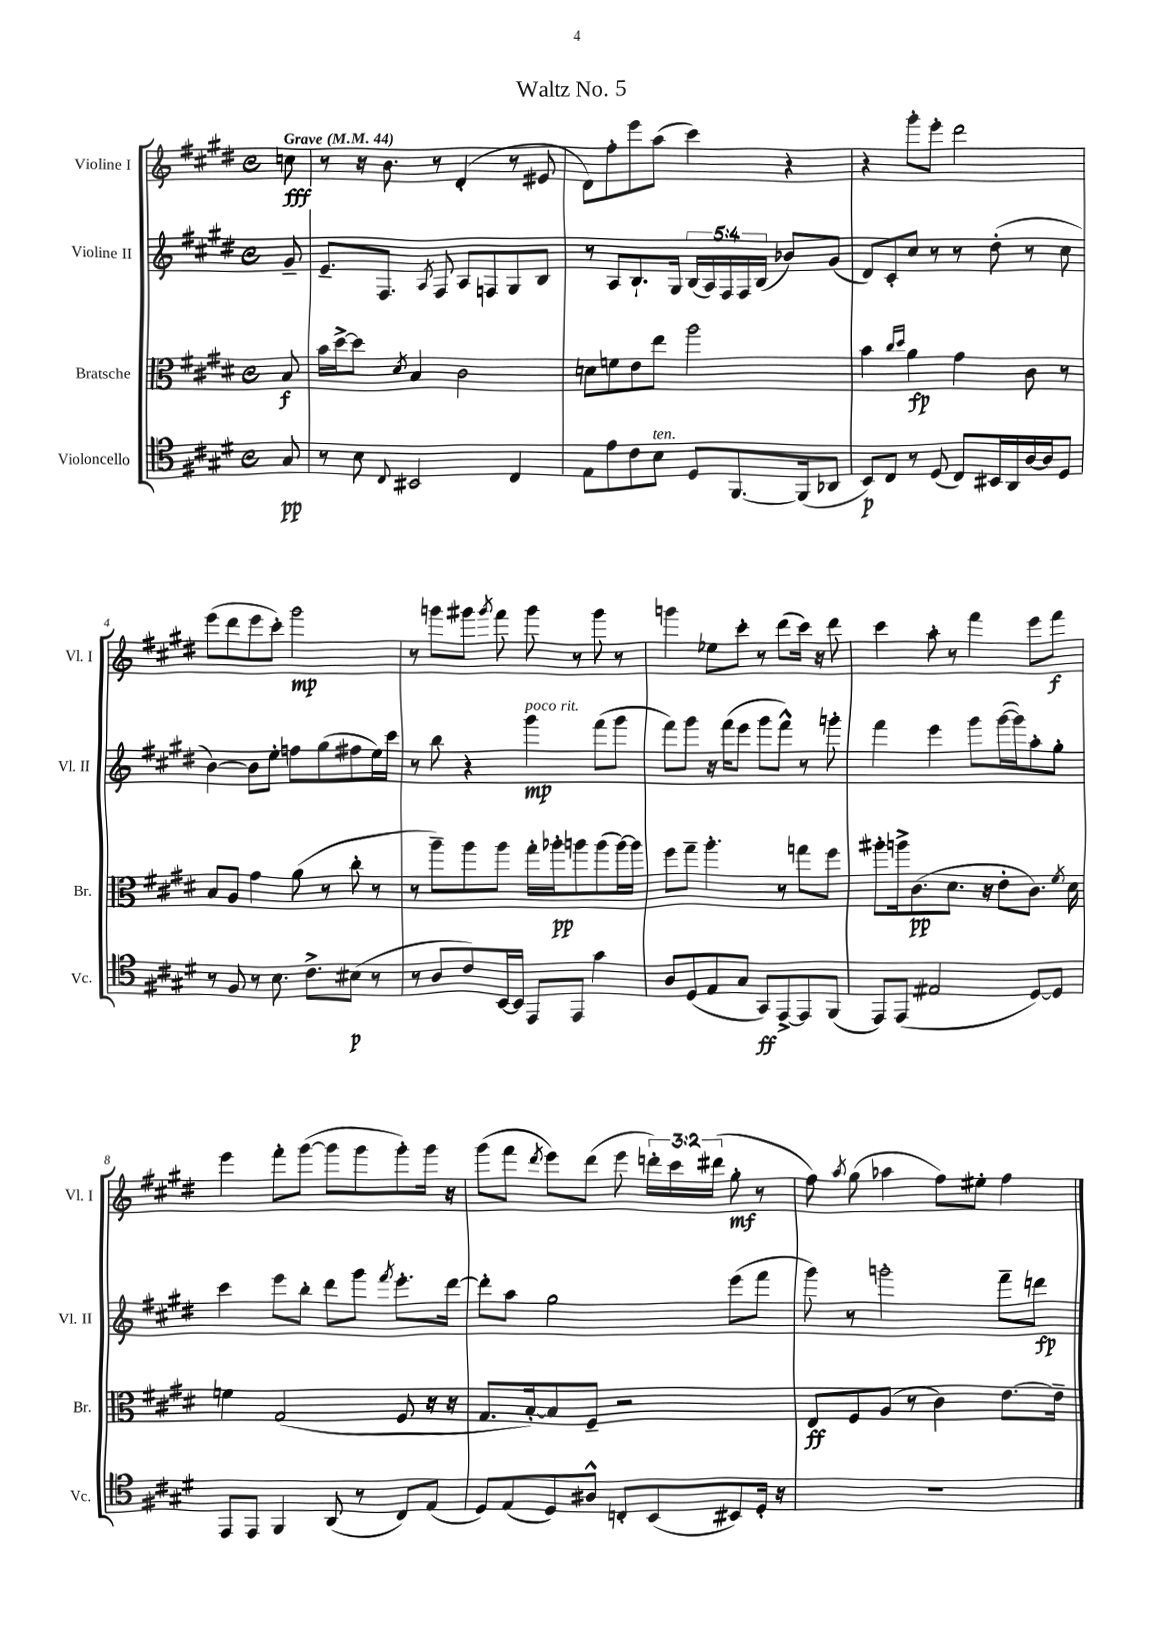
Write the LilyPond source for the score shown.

\header { title = "Waltz No. 5" }
<<
\new StaffGroup <<
\new Staff = "s0" \with { instrumentName = "Violine I" shortInstrumentName = "Vl. I" } {
    \clef treble \key e \major \defaultTimeSignature \time 4/4 \override Staff.TupletNumber.text = #tuplet-number::calc-fraction-text \partial 8 \tempo "Grave" 4 = 44
    \autoBeamOff c''8\fff |
    r8 r16 b'8. r8 dis'4-.( r8 eis'8 |
    dis'8[) fis''8-. e'''8 a''8]( cis'''4) r4 |
    r4 gis'''8[-. e'''8]-. dis'''2 |
    e'''8[( dis'''8 e'''8 cis'''8]-.) gis'''2\mp |
    r8 g'''8[ gis'''8] \acciaccatura { gis'''8 } fis'''8 gis'''8 r8 gis'''8 r8 |
    g'''4 ees''8[ cis'''8]-. r8 dis'''8[( cis'''16]) r16 dis'''8 |
    cis'''4 a''8-. r8 fis'''4 e'''8[ fis'''8]\f |
    e'''4 fis'''8[-. gis'''8]~( gis'''8[ gis'''8 gis'''8-.) gis'''16] r16 |
    gis'''8[( fis'''8] \acciaccatura { dis'''8 } e'''8[) dis'''8]( e'''8 \tuplet 3/2 { d'''16[-.) cis'''16 dis'''16]( } gis''8-.\mf r8 |
    fis''8) \acciaccatura { a''8 } gis''8( aes''4 fis''8[) eis''8]-. fis''4 \bar "|." |
}
\new Staff = "s1" \with { instrumentName = "Violine II" shortInstrumentName = "Vl. II" } {
    \clef treble \key e \major \defaultTimeSignature \time 4/4 \override Staff.TupletNumber.text = #tuplet-number::calc-fraction-text \partial 8
    \autoBeamOff gis'8-- |
    e'8.[-- fis8.] \acciaccatura { a8 } fis8 a8[ f8 gis8 b8] |
    r8 a8[ b8.-! gis16] \tuplet 5/4 { b16[( a16) fis16 fis16 b16]( } bes'8[) gis'8]( |
    dis'8[) cis'8-. cis''8] r8 r8 dis''8-.( r8 cis''8 |
    b'4~) b'8[ e''8]-. f''8[ gis''8( fis''8 e''16) cis'''16] |
    r8 b''8 r4 gis'''4\mp^\markup { \italic "poco rit." } fis'''8[( gis'''8] |
    fis'''8[) gis'''8] r16 fis'''16[( e'''8] gis'''8[ fis'''8]-^) r8 g'''8-. |
    fis'''4 e'''4 gis'''8[ gis'''16~( gis'''16) a''8-. gis''8]-. |
    cis'''4 e'''8[ b''8]-. dis'''8[ gis'''8] \acciaccatura { fis'''8 } e'''8.[-. dis'''16]~ |
    dis'''8[-. a''8] gis''2 e'''8[( fis'''8] |
    gis'''8) r8 g'''2-. fis'''8[-- d'''8]\fp \bar "|." |
}
\new Staff = "s2" \with { instrumentName = "Bratsche" shortInstrumentName = "Br." } {
    \clef alto \key e \major \defaultTimeSignature \time 4/4 \partial 8
    \autoBeamOff b8\f |
    b'16[ dis''16~-> dis''8] \acciaccatura { dis'8 } b4 cis'2 |
    d'8[ f'8 e'8 e''8] a''2 |
    b'4 \grace { cis''16[ dis''16] } a'4\fp gis'4 cis'8 r8 |
    b8[ a8] gis'4 a'8( r8 cis''8-. r8 |
    r8 a''8[--) a''8 a''8] gis''16[-. aes''16-.\pp a''8 a''8( a''16~) a''16] |
    fis''8[ gis''8]-- a''4.-. r8 g''8[ fis''8] |
    ais''8[-. a''16-> cis'8.\pp( dis'8.] r16 e'8[-. cis'8.]) \acciaccatura { fis'8 } dis'16 |
    f'4 gis2( fis8 r16 r16 |
    gis8.[ b16~-.) b8 fis8]-- r2 |
    e8[\ff fis8 a8]( r8 cis'4) e'8.[~ e'16]-- \bar "|." |
}
\new Staff = "s3" \with { instrumentName = "Violoncello" shortInstrumentName = "Vc." } {
    \clef tenor \key e \major \defaultTimeSignature \time 4/4 \partial 8
    \autoBeamOff gis8\pp |
    r8 b8 \appoggiatura { cis8 } bis,2 cis4 |
    e8[ e'8 cis'8 b8]^\markup { \italic "ten." } dis8[ fis,8.~ fis,16( aes,8] |
    b,8[\p) cis8] r8 dis8( cis8[) bis,16 a,16 a16~ a16 dis8] |
    r8 fis8 r8 b8. cis'8.[-> bis8]\p( r8 |
    r8 a8[ cis'8) b,16~ b,16] e,8[ e,8] gis'4 |
    a8[ dis8( e8 gis8] gis,8[\ff) e,8~-> e,8 fis,8]( |
    e,8[) e,8]( eis2 dis8[~) dis8] |
    e,8[ e,8] fis,4 a,8( r8 cis8[) e8]( |
    dis8[) e8( dis8) ais8]-^ c8[-. b,8( bis,8) dis16]-. r16 |
    R1 \bar "|." |
}
>>
>>
